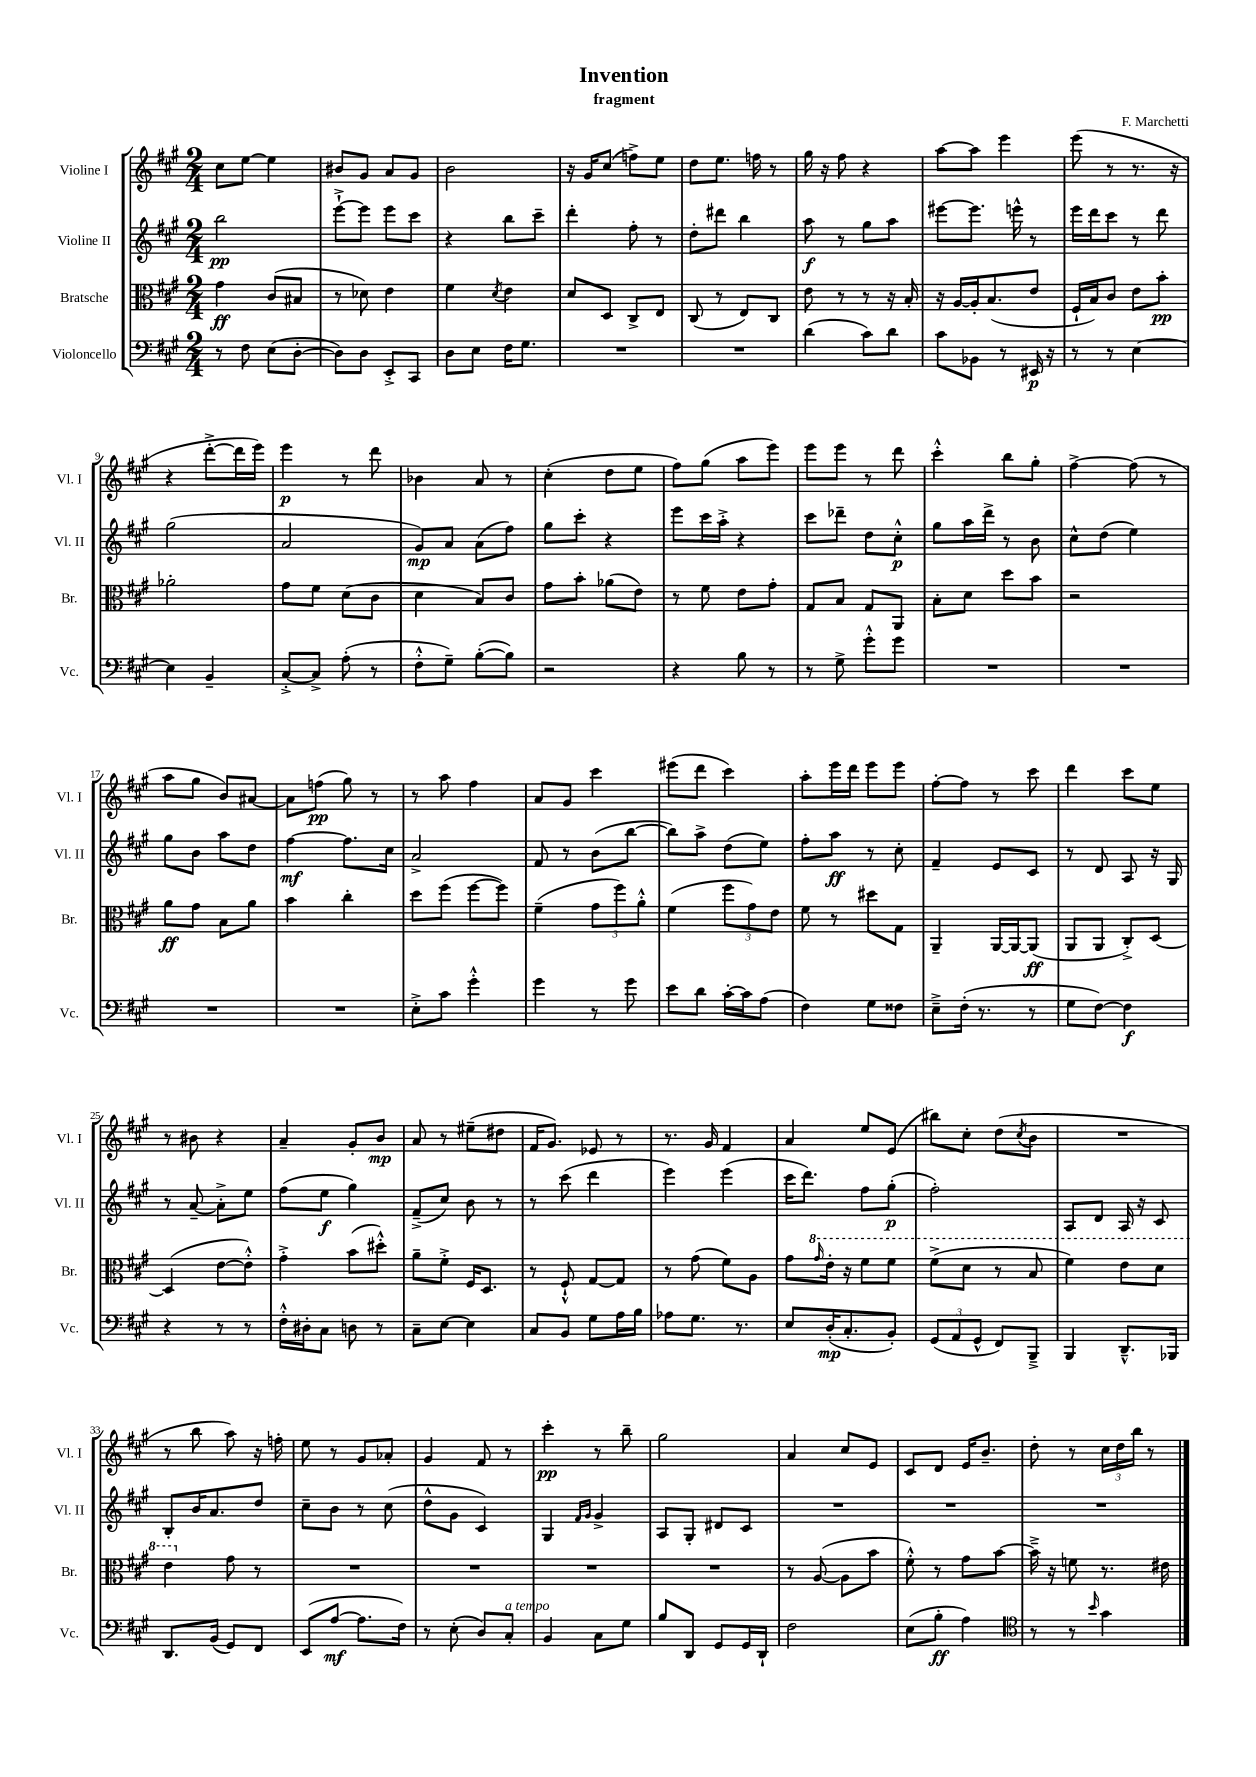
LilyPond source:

\header { title = "Invention" composer = "F. Marchetti" subtitle = "fragment" }
<<
\new StaffGroup <<
\new Staff = "s0" \with { instrumentName = "Violine I" shortInstrumentName = "Vl. I" } {
    \clef treble \key a \major \numericTimeSignature \time 2/4
    cis''8 e''8~ e''4 |
    bis'8 gis'8 a'8 gis'8 |
    b'2 |
    r16 gis'16 cis''8( f''8->) e''8 |
    d''8 e''8. f''16 r8 |
    gis''16 r16 fis''8 r4 |
    a''8~ a''8 e'''4 |
    e'''8( r8 r8. r16 |
    r4 d'''8~-.-> d'''16 e'''16) |
    e'''4\p r8 d'''8 |
    bes'4 a'8 r8 |
    cis''4-.( d''8 e''8 |
    fis''8) gis''8( a''8 e'''8) |
    e'''8 e'''8 r8 d'''8 |
    cis'''4-.-^ b''8 gis''8-. |
    fis''4~-> fis''8( r8 |
    a''8 gis''8 b'8) ais'8~ |
    ais'8 f''8\pp( gis''8) r8 |
    r8 a''8 fis''4 |
    a'8 gis'8 cis'''4 |
    eis'''8( d'''8 cis'''4) |
    a''8-. e'''16 d'''16 e'''8 e'''8 |
    fis''8~-. fis''8 r8 cis'''8 |
    d'''4 cis'''8 e''8 |
    r8 bis'8 r4 |
    a'4-- gis'8-. b'8\mp |
    a'8 r8 eis''8--( dis''8 |
    fis'16 gis'8.) ees'8 r8 |
    r8. gis'16 fis'4 |
    a'4 e''8 e'8( |
    bis''8) cis''8-. d''8( \acciaccatura { cis''8 } b'8 |
    R2 |
    r8 b''8 a''8) r16 f''16-. |
    e''8 r8 gis'8 aes'8-. |
    gis'4 fis'8 r8 |
    cis'''4-.\pp r8 b''8-- |
    gis''2 |
    a'4 cis''8 e'8 |
    cis'8 d'8 e'16 b'8.-- |
    d''8-. r8 \tuplet 3/2 { cis''16 d''16 b''16 } r8 \bar "|." |
}
\new Staff = "s1" \with { instrumentName = "Violine II" shortInstrumentName = "Vl. II" } {
    \clef treble \key a \major \numericTimeSignature \time 2/4
    b''2\pp |
    e'''8~-!-> e'''8 e'''8 cis'''8 |
    r4 b''8 cis'''8-- |
    d'''4-. fis''8-. r8 |
    d''8-. dis'''8 b''4 |
    a''8\f r8 gis''8 a''8 |
    eis'''8~ eis'''8. e'''16-^ r8 |
    e'''16 d'''16 cis'''8 r8 d'''8 |
    gis''2( |
    a'2 |
    gis'8\mp) a'8 a'8( fis''8) |
    gis''8 cis'''8-. r4 |
    e'''8 cis'''16 a''16-.-> r4 |
    cis'''8 des'''8-- d''8 cis''8-.-^\p |
    gis''8 a''16 d'''16-> r8 b'8 |
    cis''8-^ d''8( e''4) |
    gis''8 b'8 a''8 d''8 |
    fis''4~\mf fis''8. cis''16 |
    a'2-> |
    fis'8 r8 b'8( b''8~ |
    b''8) a''8-> d''8( e''8) |
    fis''8-. a''8\ff r8 cis''8-. |
    fis'4-- e'8 cis'8 |
    r8 d'8 a8 r16 gis16 |
    r8 a'8~-- a'8-.-> e''8 |
    fis''8( e''8\f gis''4) |
    fis'8--->( cis''8) b'8 r8 |
    r8 cis'''8( d'''4 |
    e'''4) e'''4( |
    cis'''16 d'''8.) fis''8 gis''8-.\p( |
    fis''2-.) |
    a8 d'8 a16 r16 cis'8 |
    b8-. b'16 a'8. d''8 |
    cis''8-- b'8 r8 cis''8( |
    d''8-^ gis'8 cis'4) |
    gis4 \grace { fis'16 gis'16 } gis'4-> |
    a8 gis8-. dis'8 cis'8 |
    R2 |
    R2 |
    R2 \bar "|." |
}
\new Staff = "s2" \with { instrumentName = "Bratsche" shortInstrumentName = "Br." } {
    \clef alto \key a \major \numericTimeSignature \time 2/4
    gis'4\ff cis'8( bis8 |
    r8 des'8) e'4 |
    fis'4 \acciaccatura { d'8 } e'4 |
    d'8 d8 cis8-> e8 |
    cis8( r8 e8) cis8 |
    e'8 r8 r8 r16 b16-. |
    r16 a16~ a16-. b8.( e'8 |
    fis16-! b16) cis'8 e'8 b'8-.\pp |
    aes'2-. |
    gis'8 fis'8 d'8( cis'8 |
    d'4 b8) cis'8 |
    gis'8 b'8-. aes'8( e'8) |
    r8 fis'8 e'8 gis'8-. |
    gis8 b8 gis8 a,8 |
    b8-. d'8 d''8 b'8 |
    r2 |
    a'8\ff gis'8 b8 a'8 |
    b'4 cis''4-. |
    d''8 fis''8( fis''8~ fis''8) |
    fis'4--( \tuplet 3/2 { gis'8 fis''8) a'8-.-^ } |
    fis'4( \tuplet 3/2 { fis''8 gis'8) e'8 } |
    fis'8 r8 dis''8 gis8 |
    a,4-- a,16~ a,16~ a,8\ff( |
    a,8 a,8 cis8-.->) d8~ |
    d4( e'8~ e'8-.-^) |
    gis'4-.-> b'8( dis''8-.-^) |
    a'8-- fis'8-.-> fis16 d8. |
    r8 fis8-!-^ gis8~ gis8 |
    r8 gis'8( fis'8) a8 |
    gis'8 \ottava #1 \grace { gis''16 } e''16-. r16 fis''8 fis''8 |
    fis''8->( d''8 r8 b'8 |
    fis''4) e''8 d''8 |
    e''4 \ottava #0 gis'8 r8 |
    R2 |
    R2 |
    R2 |
    R2 |
    r8 a8~( a8 b'8 |
    fis'8-.-^) r8 gis'8 b'8~ |
    b'16---> r16 f'8 r8. eis'16 \bar "|." |
}
\new Staff = "s3" \with { instrumentName = "Violoncello" shortInstrumentName = "Vc." } {
    \clef bass \key a \major \numericTimeSignature \time 2/4
    r8 fis8 e8( d8~-. |
    d8) d8 e,8-.-> cis,8 |
    d8 e8 fis16 gis8. |
    R2 |
    R2 |
    d'4( cis'8) d'8 |
    cis'8 bes,8 r8 eis,16\p r16 |
    r8 r8 e4~ |
    e4 b,4-- |
    cis8~-.-> cis8-> a8-.( r8 |
    fis8-.-^ gis8--) b8~-.( b8) |
    r2 |
    r4 b8 r8 |
    r8 gis8-> gis'8-.-^ gis'8 |
    R2 |
    R2 |
    R2 |
    R2 |
    e8-.-> cis'8 gis'4-.-^ |
    gis'4 r8 gis'8 |
    e'8 d'8 cis'16~-. cis'16 a8( |
    fis4) gis8 fisis8 |
    e8---> fis16-.( r8. r8 |
    gis8 fis8~) fis4\f |
    r4 r8 r8 |
    fis16-.-^ dis16-. cis8 d8 r8 |
    cis8-- e8~ e4 |
    cis8 b,8 gis8 a16 b16 |
    aes8 gis8. r8. |
    e8 d16-.\mp( cis8.-. b,8-.) |
    \tuplet 3/2 { gis,8( a,8 gis,8-^ } fis,8) b,,8---> |
    b,,4 d,8.---^ bes,,16 |
    d,8. b,16( gis,8) fis,8 |
    e,8( a8~\mf a8. fis16) |
    r8 e8-.( d8) cis8-.^\markup { \italic "a tempo" } |
    b,4 cis8 gis8 |
    b8 d,8 gis,8 gis,16 d,16-! |
    fis2 |
    e8( b8-.\ff a4) |
    \clef tenor r8 r8 \grace { b'16 } gis'4 \bar "|." |
}
>>
>>
